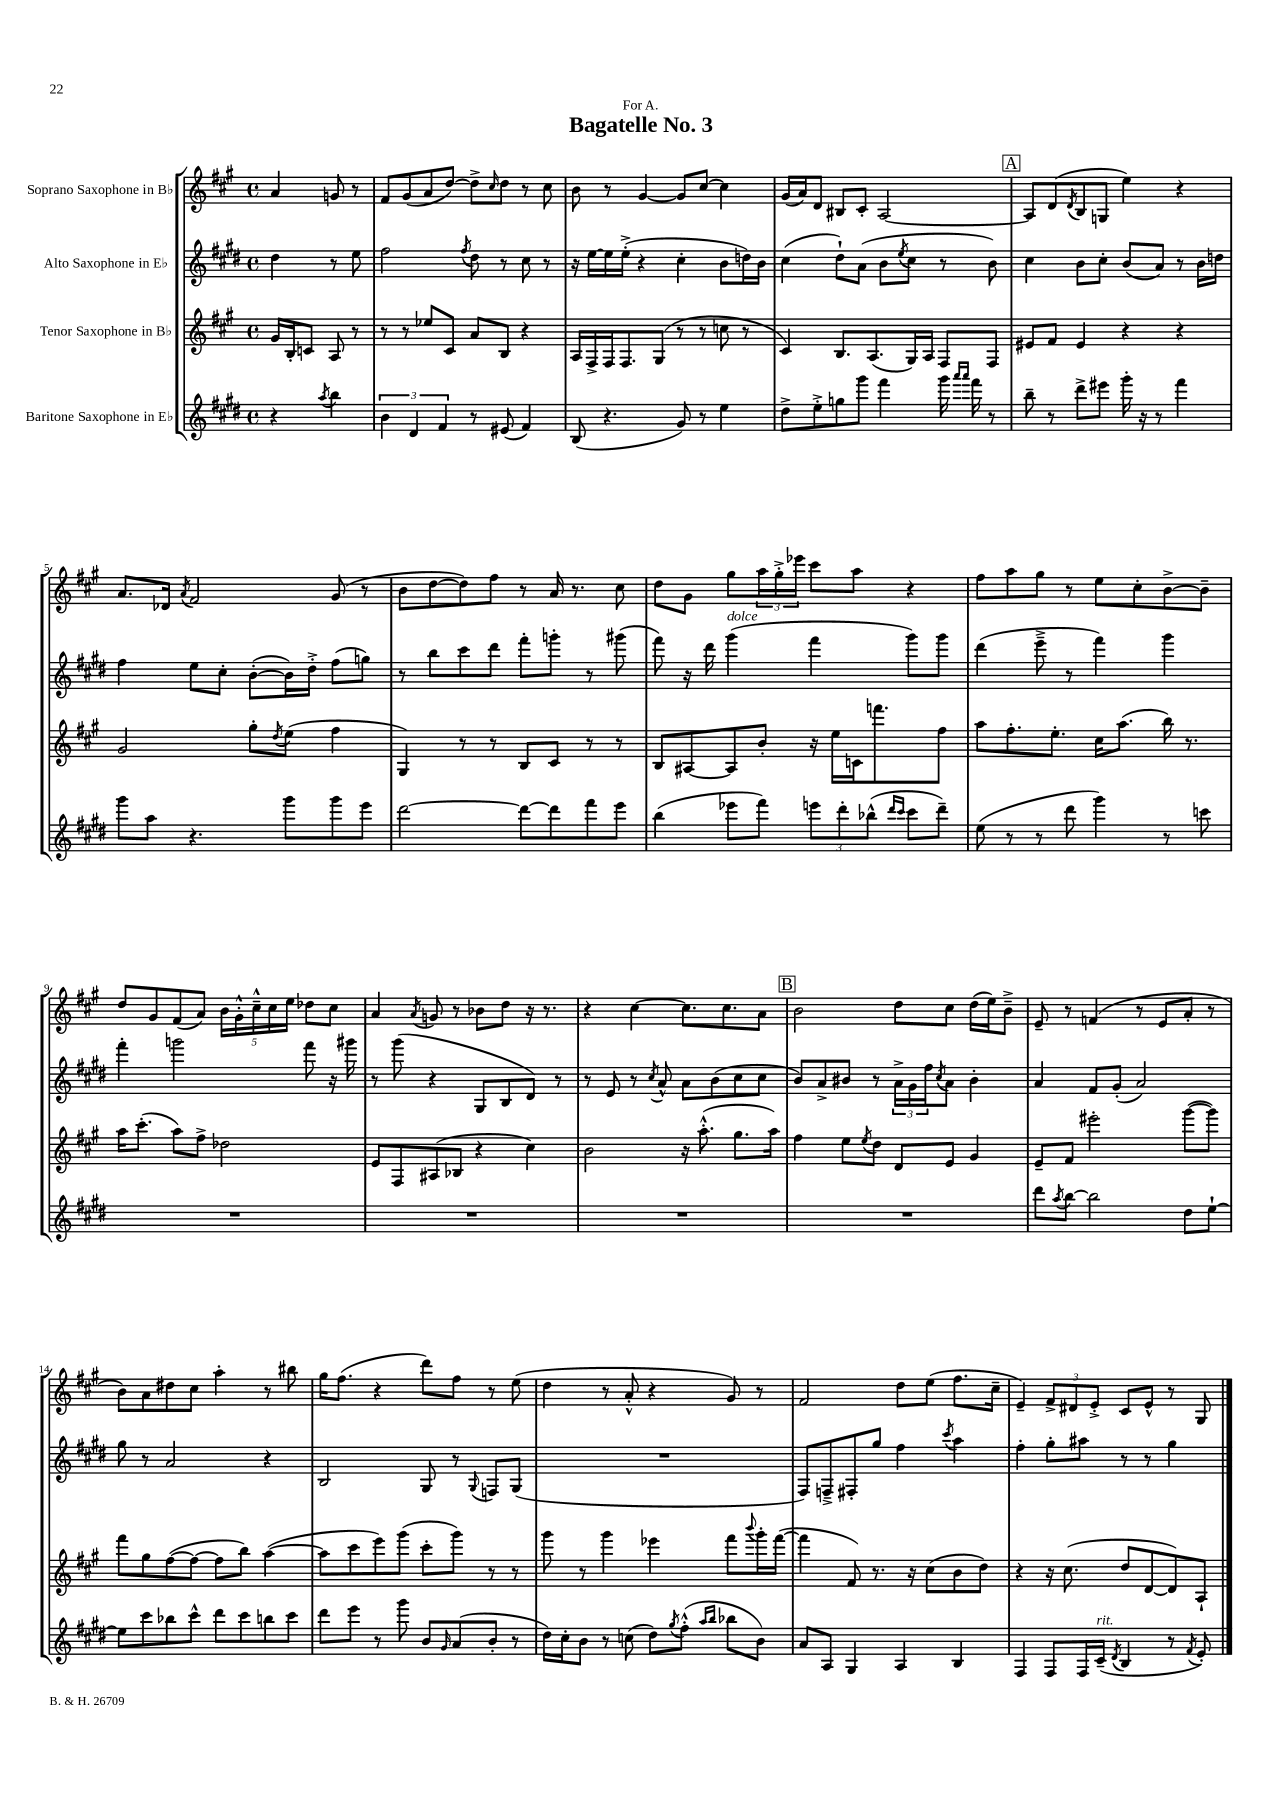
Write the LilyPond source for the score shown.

\header { title = "Bagatelle No. 3" dedication = "For A." }
<<
\new StaffGroup <<
\new Staff = "s0" \with { instrumentName = "Soprano Saxophone in Bb" } {
    \clef treble \key a \major \defaultTimeSignature \time 4/4 \partial 2
    a'4 g'8 r8 |
    fis'8 gis'8( a'8 d''8~) d''8-> \grace { cis''16 } d''8 r8 cis''8 |
    b'8 r8 gis'4~ gis'8 cis''8~ cis''4 |
    gis'16( a'16) d'8 bis8 cis'8-. a2~ |
    \mark \markup { \box "A" } a8 d'8( \acciaccatura { d'8 } b8 g8 e''4) r4 |
    a'8. des'16 \acciaccatura { a'8 } fis'2 gis'8( r8 |
    b'8 d''8~ d''8) fis''8 r8 a'16 r8. cis''8 |
    d''8 gis'8 gis''8 \tuplet 3/2 { a''16 gis''16-.-> ees'''16 } cis'''8 a''8 r4 |
    fis''8 a''8 gis''8 r8 e''8 cis''8-. b'8~-> b'8-- |
    d''8 gis'8 fis'8( a'8) \tuplet 5/4 { b'16 gis'16-.-^ cis''16---^ cis''16 e''16 } des''8 cis''8 |
    a'4 \acciaccatura { a'8 } g'8 r8 bes'8 d''8 r16 r8. |
    r4 cis''4~ cis''8. cis''8. a'8 |
    \mark \markup { \box "B" } b'2 d''8 cis''8 d''16( e''16) b'8---> |
    e'8-- r8 f'4( r8 e'8 a'8-. r8 |
    b'8) a'8 dis''8 cis''8 a''4-. r8 bis''8 |
    gis''16 fis''8.( r4 d'''8) fis''8 r8 e''8( |
    d''4 r8 a'8-.-^ r4 gis'8) r8 |
    fis'2 d''8 e''8( fis''8. cis''16-- |
    e'4--) \tuplet 3/2 { fis'8-> dis'8 e'8-.-> } cis'8 e'8-^ r8 gis8 \bar "|." |
}
\new Staff = "s1" \with { instrumentName = "Alto Saxophone in Eb" } {
    \clef treble \key e \major \defaultTimeSignature \time 4/4 \partial 2
    dis''4 r8 e''8 |
    fis''2 \acciaccatura { fis''8 } dis''8 r8 cis''8 r8 |
    r16 e''16~ e''16 e''16-.->( r4 cis''4-. b'8 d''16) b'16 |
    cis''4( dis''8-!) a'8( b'8 \acciaccatura { e''8 } cis''8 r8 b'8) |
    \mark \markup { \box "A" } cis''4 b'8 cis''8-. b'8( a'8) r8 b'16 d''16 |
    fis''4 e''8 cis''8-. b'8~-.( b'16) dis''16-.-> fis''8( g''8) |
    r8 b''8 cis'''8 dis'''8 fis'''8-. g'''8-. r8 gis'''8( |
    fis'''8) r16 dis'''16 gis'''4^\markup { \italic "dolce" }( fis'''4 gis'''8) gis'''8 |
    dis'''4( e'''8---> r8 fis'''4) gis'''4 |
    fis'''4-. g'''2 fis'''8 r16 gis'''16 |
    r8 gis'''8( r4 gis8 b8 dis'8) r8 |
    r8 e'8 r8 \acciaccatura { cis''8 } a'8-^ a'8 b'8( cis''8 cis''8 |
    \mark \markup { \box "B" } b'8) a'8-> bis'8 r8 \tuplet 3/2 { a'16-> gis'16 fis''16 } \acciaccatura { cis''8 } a'8 bis'4-. |
    a'4 fis'8 gis'8-.( a'2) |
    gis''8 r8 a'2 r4 |
    b2 gis8 r8 \appoggiatura { gis8 } f8 gis8( |
    R1 |
    fis8) f8---> fis8-. gis''8 fis''4 \acciaccatura { cis'''8 } a''4 |
    fis''4-. gis''8-. ais''8 r8 r8 gis''4 \bar "|." |
}
\new Staff = "s2" \with { instrumentName = "Tenor Saxophone in Bb" } {
    \clef treble \key a \major \defaultTimeSignature \time 4/4 \partial 2
    gis'16 b16-. c'8 a8 r8 |
    r8 r8 ees''8 cis'8 a'8 b8 r4 |
    a16 fis16-> fis16 fis8. gis8( r8 r8 c''8 r8 |
    cis'4) b8. a8.( gis16) a16 fis8 fis8 |
    \mark \markup { \box "A" } eis'8 fis'8 eis'4 r4 r4 |
    gis'2 gis''8-. \acciaccatura { d''8 } e''8( fis''4 |
    gis4) r8 r8 b8 cis'8 r8 r8 |
    b8 ais8~ ais8 b'8-. r16 e''16 c'16 f'''8. fis''8 |
    a''8 fis''8.-. e''8.-. cis''16 a''8.( b''16) r8. |
    a''16 cis'''8.-.( a''8) fis''8-> des''2 |
    e'8 fis8 ais8( bes8 r4 cis''4) |
    b'2 r16 a''8.-.-^( gis''8. a''16) |
    \mark \markup { \box "B" } fis''4 e''8 \acciaccatura { e''8 } d''8 d'8 e'8 gis'4 |
    e'8-- fis'8 eis'''2-. gis'''8~( gis'''8) |
    fis'''8 gis''8 fis''8~( fis''8~ fis''8 b''8) a''4~( |
    a''8 cis'''8 e'''8) gis'''8( cis'''8-. gis'''8) r8 r8 |
    gis'''8 r8 gis'''4 ees'''4 fis'''8 \appoggiatura { b'''8 } gis'''16-. fis'''16~( |
    fis'''4 fis'8) r8. r16 cis''8( b'8 d''8) |
    r4 r16 cis''8.( d''8 d'8~ d'8) a8-! \bar "|." |
}
\new Staff = "s3" \with { instrumentName = "Baritone Saxophone in Eb" } {
    \clef treble \key e \major \defaultTimeSignature \time 4/4 \partial 2
    r4 \acciaccatura { a''8 } b''4 |
    \tuplet 3/2 { b'4 dis'4 fis'4 } r8 eis'8( fis'4) |
    b8( r4. gis'8) r8 e''4 |
    dis''8-> e''8-.-> g''8 gis'''8 fis'''4 gis'''16 \grace { a'''16 a'''16 } fis'''16 r8 |
    \mark \markup { \box "A" } b''8-- r8 dis'''8-> eis'''8 gis'''16-. r16 r8 fis'''4 |
    gis'''8 a''8 r4. gis'''8 gis'''8 e'''8 |
    dis'''2~ dis'''8~ dis'''8 fis'''8 e'''8 |
    b''4( ees'''8 fis'''8) \tuplet 3/2 { e'''8 dis'''8-. bes''8-^( } \grace { dis'''16 cis'''16 } cis'''8 dis'''8--) |
    e''8( r8 r8 dis'''8 gis'''4) r8 c'''8 |
    R1 |
    R1 |
    R1 |
    \mark \markup { \box "B" } R1 |
    dis'''8 \acciaccatura { a''8 } b''8~ b''2 dis''8 e''8~-! |
    e''8 cis'''8 bes''8 cis'''8-^ dis'''8 cis'''8 b''8 cis'''8 |
    dis'''8 e'''8 r8 gis'''8 b'8 \grace { gis'16 } a'8( b'8-. r8 |
    dis''16) cis''16-. b'8 r8 c''8( dis''8) \acciaccatura { gis''8 } fis''8-.-^( \grace { a''16 b''16 } bes''8 b'8) |
    a'8 a8 gis4 a4 b4 |
    fis4 fis8 fis16 cis'16--^\markup { \italic "rit." }( \acciaccatura { dis'8 } b4 r8 \acciaccatura { fis'8 } e'8-.) \bar "|." |
}
>>
>>
